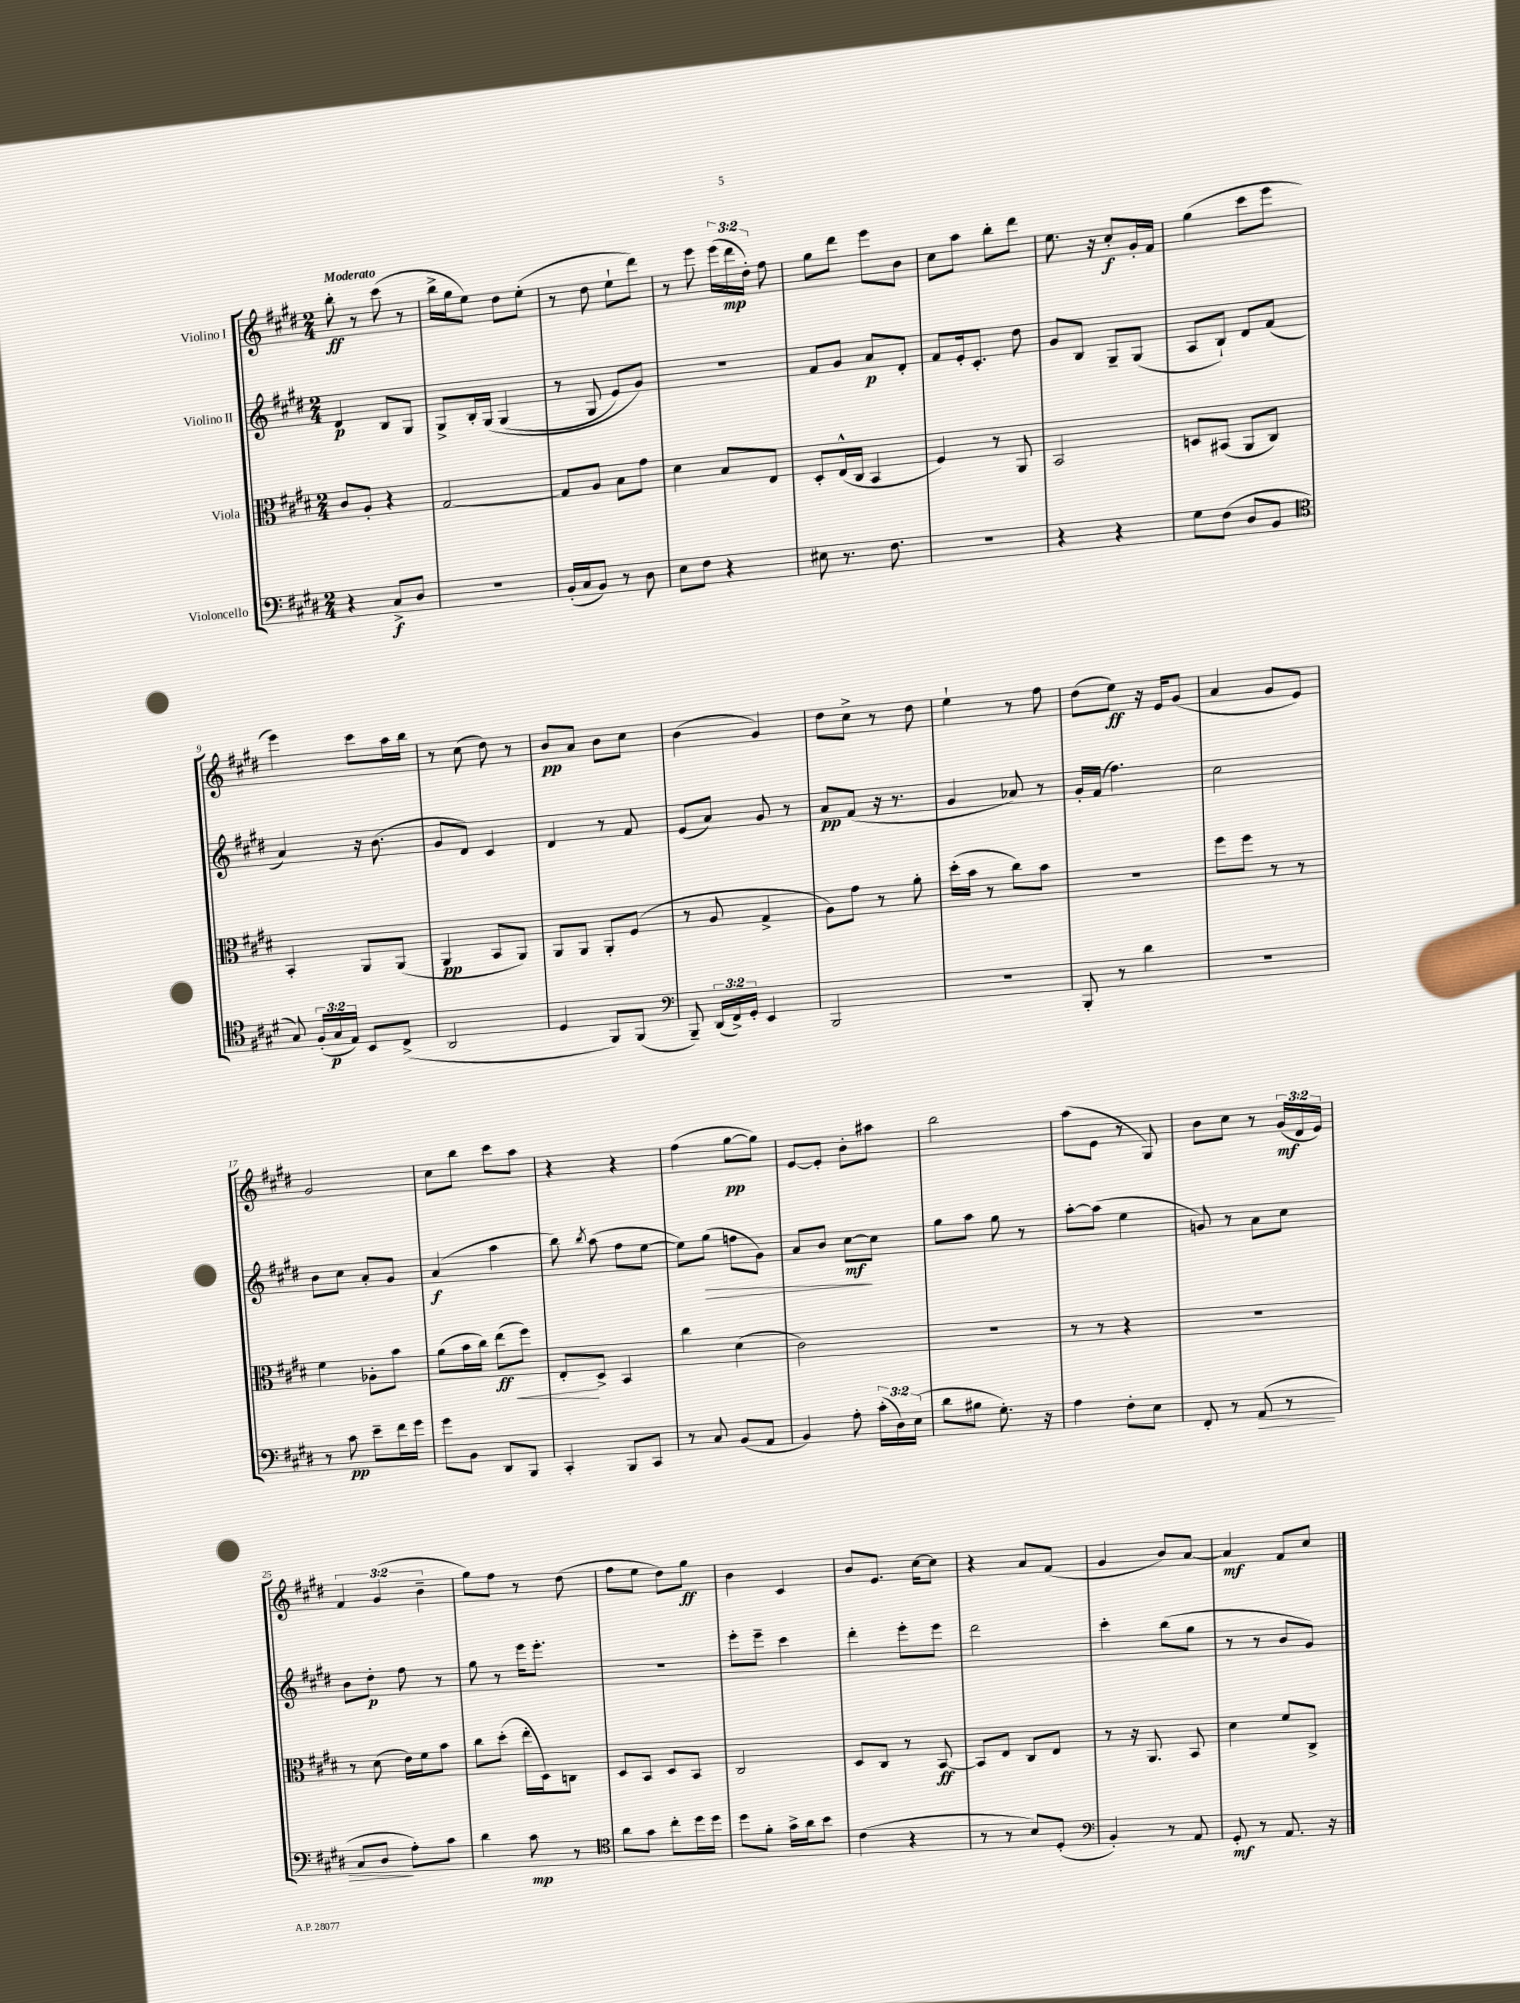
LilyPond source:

<<
\new StaffGroup <<
\new Staff = "s0" \with { instrumentName = "Violino I" } {
    \clef treble \key e \major \numericTimeSignature \time 2/4 \override Staff.TupletNumber.text = #tuplet-number::calc-fraction-text \tempo "Moderato"
    \autoBeamOff b''8-.\ff r8 cis'''8( r8 |
    b''16[-> gis''16 e''8]) dis''8[ e''8]-.( |
    r8 dis''8 e''8[-! dis'''8]) |
    r8 e'''8 \tuplet 3/2 { e'''16[( dis'''16\mp dis''16]-.) } fis''8 |
    gis''8[ dis'''8] e'''8[ b'8] |
    cis''8[ a''8] b''8[-. dis'''8] |
    e''8. r16 cis''8[-.\f gis'16-. fis'16] |
    gis''4( cis'''8[ e'''8] |
    e'''4) cis'''8[ a''16 b''16] |
    r8 cis''8( dis''8) r8 |
    b'8[\pp a'8] b'8[ cis''8] |
    b'4( gis'4) |
    dis''8[ cis''8]-> r8 dis''8 |
    e''4-! r8 fis''8 |
    dis''8[( e''8]\ff) r16 e'16[ gis'8]( |
    a'4 gis'8[ e'8]) |
    gis'2 |
    cis''8[ b''8] cis'''8[ a''8] |
    r4 r4 |
    fis''4( gis''8[~\pp gis''8]) |
    e'8[~ e'8]-. b'8[-. ais''8] |
    b''2 |
    a''8[( e'8] r8 gis8) |
    b'8[ cis''8] r8 \tuplet 3/2 { gis'16[\mf( dis'16 e'16]) } |
    \tuplet 3/2 { fis'4 gis'4( b'4-- } |
    gis''8[) fis''8] r8 dis''8( |
    fis''8[ e''8] dis''8[) gis''8]\ff |
    b'4 cis'4 |
    b'8[ e'8.] cis''16[~ cis''8] |
    r4 a'8[ fis'8]( |
    gis'4 b'8[) a'8]~ |
    a'4\mf fis'8[ cis''8] \bar "|." |
}
\new Staff = "s1" \with { instrumentName = "Violino II" } {
    \clef treble \key e \major \numericTimeSignature \time 2/4
    \autoBeamOff dis'4\p b8[ gis8] |
    gis8[-> b16-. gis16]\( gis4( |
    r8 gis8 e'8[) gis'8]\) |
    R2 |
    fis'8[ gis'8] a'8[\p dis'8]-. |
    fis'8[ e'16-. cis'8.]-. dis''8 |
    gis'8[ b8] gis8[-- gis8]( |
    a8[ b8]-!) dis'8[ fis'8]( |
    a'4) r16 b'8.( |
    gis'8[ dis'8]) cis'4 |
    dis'4 r8 fis'8 |
    e'8[( a'8]) gis'8 r8 |
    a'8[\pp fis'8]( r16 r8. |
    gis'4 aes'8) r8 |
    gis'16[-. fis'16]( fis''4.) |
    cis''2 |
    b'8[ cis''8] a'8[-. gis'8] |
    a'4\f( a''4 |
    b''8) \acciaccatura { b''8 } a''8( fis''8[ e''8]~ |
    e''8[) gis''8]\>( f''8[ gis'8]) |
    a'8[ b'8] cis''8[~\mf\! cis''8] |
    gis''8[ a''8] gis''8 r8 |
    a''8[~-. a''8]( e''4 |
    g'8) r8 a'8[ cis''8] |
    b'8[ dis''8]-.\p fis''8 r8 |
    gis''8 r8 e'''16[ e'''8.]-. |
    R2 |
    e'''8[-. e'''8]-- cis'''4 |
    dis'''4-. e'''8[-. e'''8] |
    dis'''2 |
    cis'''4-. b''8[( gis''8] |
    r8 r8 b'8[ gis'8]) \bar "|." |
}
\new Staff = "s2" \with { instrumentName = "Viola" } {
    \clef alto \key e \major \numericTimeSignature \time 2/4
    \autoBeamOff cis'8[ a8]-. r4 |
    gis2~ |
    gis8[ a8] b8[ gis'8] |
    dis'4 b8[ e8] |
    dis8[-. e16-^( cis16] b,4 |
    fis4) r8 a,8 |
    b,2 |
    d8[ bis,8]( a,8[ cis8]) |
    b,4-. a,8[ a,8]( |
    a,4\pp b,8[ a,8]) |
    a,8[ a,8] a,8[-. fis8]( |
    r8 a8 gis4-> |
    a8[) gis'8] r8 a'8-. |
    dis''16[-.( b'16] r8 cis''8[) b'8] |
    R2 |
    fis''8[ fis''8] r8 r8 |
    fis'4 aes8[-. b'8] |
    a'8[( b'16 cis''16]) e''8[\ff\<( fis''8]) |
    e8[-.\! dis8]-> b,4 |
    cis''4 dis'4( |
    cis'2) |
    r2 |
    r8 r8 r4 |
    r2 |
    r8 dis'8( e'16[) fis'16 b'8] |
    cis''8[ dis''8]-.( e''16[-. dis16) c8] |
    dis8[ b,8] dis8[ b,8] |
    cis2 |
    dis8[ cis8] r8 b,8~\ff |
    b,8[ e8] cis8[ e8] |
    r8 r16 a,8. b,8 |
    dis'4 fis'8[ cis8]-> \bar "|." |
}
\new Staff = "s3" \with { instrumentName = "Violoncello" } {
    \clef bass \key e \major \numericTimeSignature \time 2/4 \override Staff.TupletNumber.text = #tuplet-number::calc-fraction-text
    \autoBeamOff r4 cis8[->\f dis8] |
    R2 |
    b,16[-.( cis16 b,8]) r8 dis8 |
    e8[ fis8] r4 |
    eis8 r8. fis8. |
    R2 |
    r4 r4 |
    gis8[ fis8]( dis8[ b,8] |
    \clef tenor gis8) \tuplet 3/2 { fis16[-.( gis16\p e16]) } b,8[ cis8]->( |
    a,2 |
    dis4 fis,8[) fis,8]( |
    \clef bass b,,8--) \tuplet 3/2 { dis,16[( fis,16->) gis,16]-. } e,4 |
    b,,2 |
    R2 |
    b,,8-. r8 dis'4 |
    R2 |
    r8 cis'8\pp e'8[-- fis'16 gis'16] |
    gis'8[ b,8] dis,8[ b,,8] |
    cis,4-. b,,8[ cis,8] |
    r8 cis8 b,8[( a,8] |
    b,4) a8-. \tuplet 3/2 { cis'16[-.( dis16) e16]( } |
    dis'8[ bis8] gis8.-.) r16 |
    a4 fis8[-. e8] |
    fis,8-. r8 a,8\>( r8 |
    cis8[ dis8]\! a8[-.) cis'8] |
    dis'4 cis'8\mp r8 |
    \clef tenor a'8[ gis'8] cis''8[-. dis''16 dis''16] |
    dis''8[ fis'8]-. gis'16[-> a'16 b'8] |
    cis'4( r4 |
    r8 r8 b8[) dis8]-.( |
    \clef bass b,4-.) r8 a,8 |
    gis,8-.\mf r8 a,8. r16 \bar "|." |
}
>>
>>
